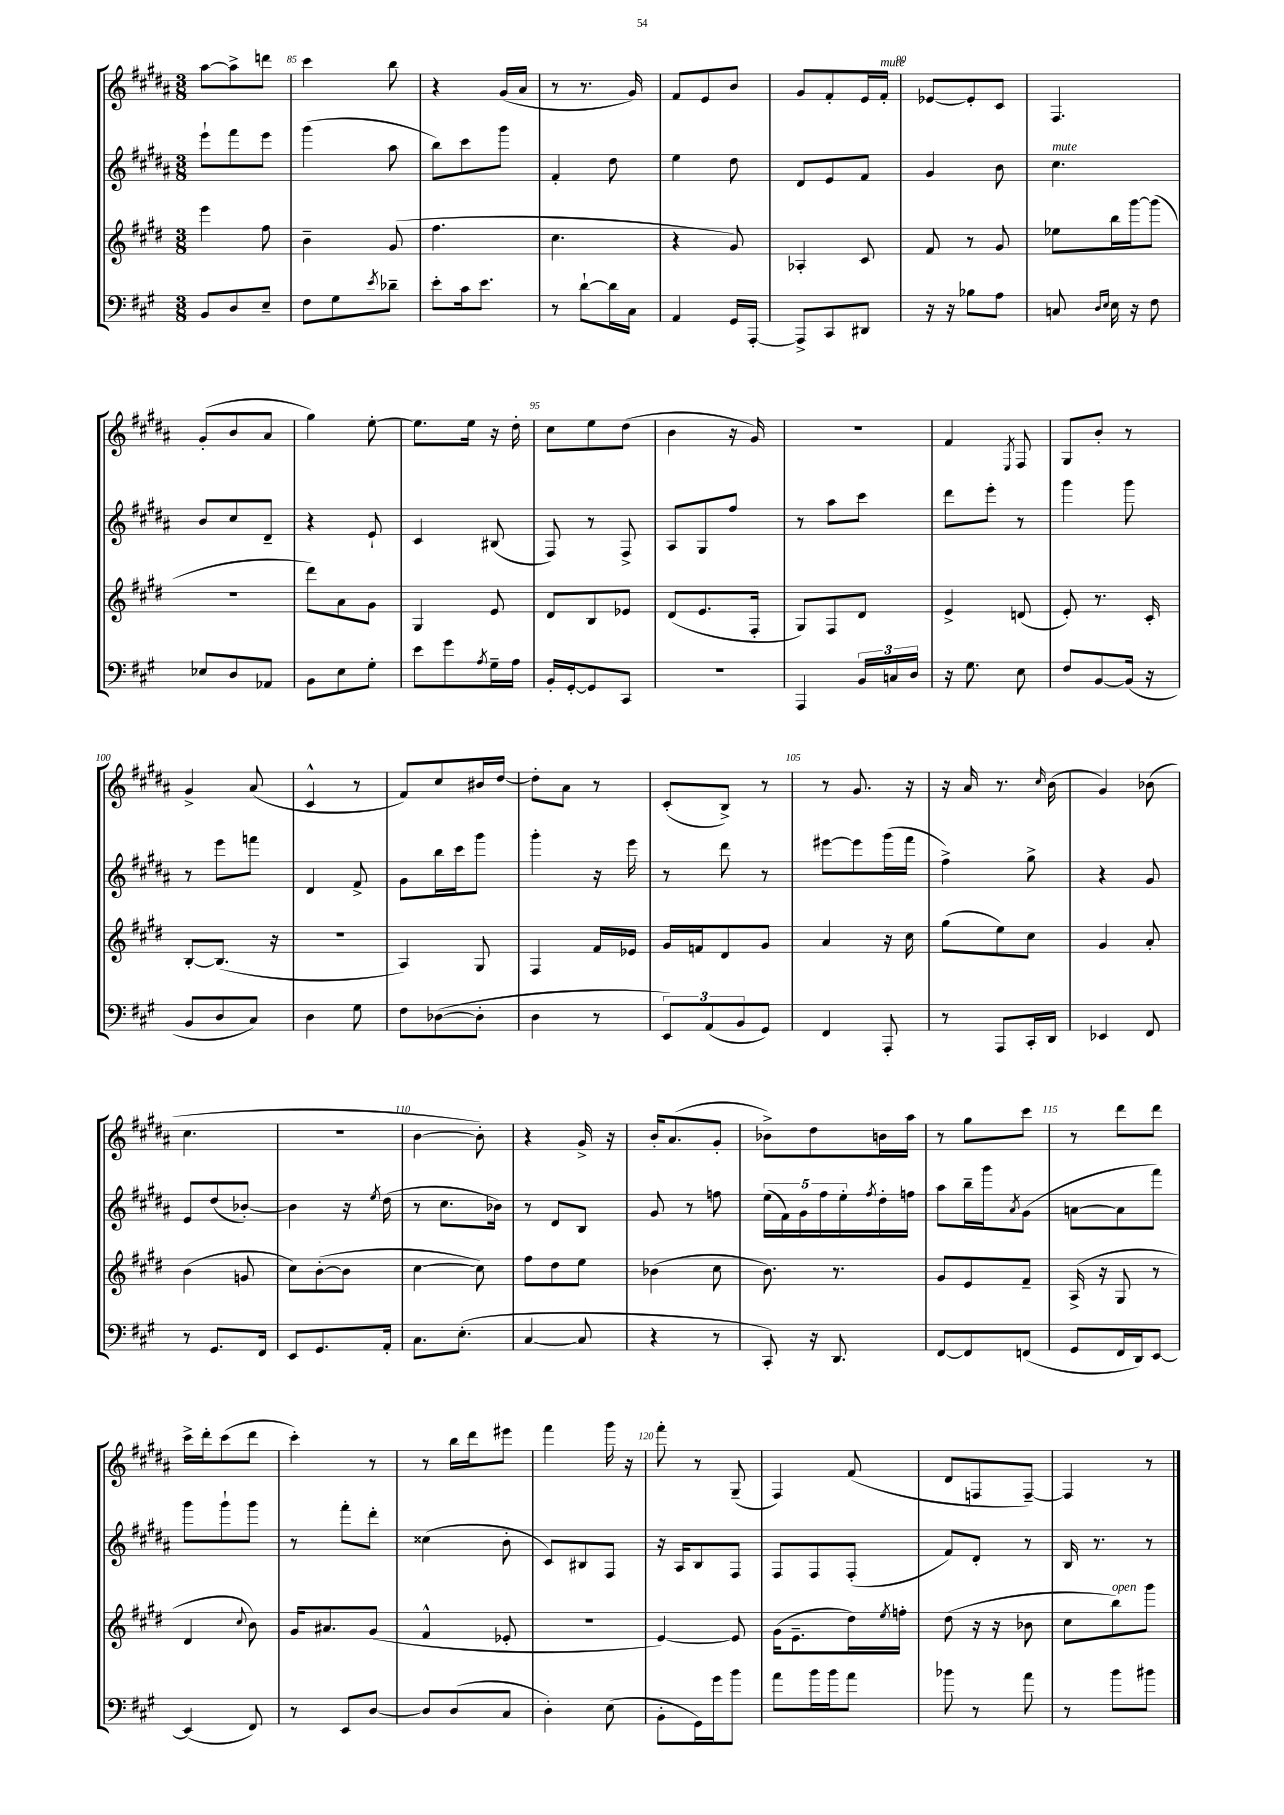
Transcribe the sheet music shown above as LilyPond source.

<<
\new StaffGroup <<
\new Staff = "s0" {
    \clef treble \key b \major \numericTimeSignature \time 3/8
    ais''8~ ais''8-> d'''8 |
    cis'''4 b''8 |
    r4 gis'16( ais'16 |
    r8 r8. gis'16) |
    fis'8 e'8 b'8 |
    gis'8 fis'8-. e'16 fis'16-.^\markup { \italic "mute" } |
    ees'8~ ees'8-. cis'8 |
    fis4. |
    gis'8-.( b'8 ais'8 |
    gis''4) e''8~-. |
    e''8. e''16 r16 dis''16-. |
    cis''8 e''8 dis''8( |
    b'4 r16 gis'16) |
    R4. |
    fis'4 \acciaccatura { e8 } fis8 |
    gis8 b'8-. r8 |
    gis'4-> ais'8( |
    cis'4-^ r8 |
    fis'8) cis''8 bis'16 dis''16~ |
    dis''8-. ais'8 r8 |
    cis'8-.( b8->) r8 |
    r8 gis'8. r16 |
    r16 ais'16 r8. \grace { cis''16 } b'16( |
    gis'4) bes'8( |
    cis''4. |
    R4. |
    b'4~ b'8-.) |
    r4 gis'16-> r16 |
    b'16-. ais'8.( gis'8-. |
    bes'8->) dis''8 b'16 ais''16 |
    r8 gis''8 cis'''8 |
    r8 dis'''8 dis'''8 |
    cis'''16-> dis'''16-. cis'''8( dis'''8 |
    cis'''4-.) r8 |
    r8 b''16 dis'''16 eis'''8 |
    fis'''4 gis'''16 r16 |
    fis'''8-. r8 gis8--( |
    fis4) fis'8( |
    dis'8 f8 f8~--) |
    f4 r8 \bar "|." |
}
\new Staff = "s1" {
    \clef treble \key b \major \numericTimeSignature \time 3/8
    e'''8-! fis'''8 e'''8 |
    gis'''4( ais''8 |
    b''8) cis'''8 gis'''8 |
    fis'4-. dis''8 |
    e''4 dis''8 |
    dis'8 e'8 fis'8 |
    gis'4 b'8 |
    cis''4.^\markup { \italic "mute" } |
    b'8 cis''8 dis'8-- |
    r4 e'8-! |
    cis'4 bis8( |
    fis8) r8 fis8-> |
    ais8 gis8 fis''8 |
    r8 ais''8 cis'''8 |
    dis'''8 e'''8-. r8 |
    gis'''4 gis'''8 |
    r8 e'''8 f'''8 |
    dis'4 fis'8-> |
    gis'8 b''16 cis'''16 gis'''8 |
    gis'''4-. r16 e'''16 |
    r8 dis'''8 r8 |
    eis'''8~ eis'''8 gis'''16( fis'''16 |
    fis''4->) gis''8-> |
    r4 gis'8 |
    e'8 dis''8( bes'8~-.) |
    bes'4 r16 \acciaccatura { e''8 } dis''16( |
    r8 cis''8. bes'16) |
    r8 dis'8 b8 |
    gis'8 r8 f''8 |
    \tuplet 5/4 { e''16( fis'16) gis'16 fis''16 e''16-. } \acciaccatura { fis''8 } dis''16-. f''16 |
    ais''8 b''16-- gis'''16 \acciaccatura { ais'8 } gis'8( |
    a'8~ a'8 fis'''8) |
    gis'''8 gis'''8-! gis'''8 |
    r8 fis'''8-. dis'''8-. |
    cisis''4( b'8-. |
    cis'8) bis8 fis8 |
    r16 ais16 b8 fis8 |
    fis8 fis8 fis8-.( |
    fis'8) dis'8-. r8 |
    b16 r8. r8 \bar "|." |
}
\new Staff = "s2" {
    \clef treble \key e \major \numericTimeSignature \time 3/8
    e'''4 fis''8 |
    b'4-- gis'8( |
    fis''4. |
    cis''4. |
    r4 gis'8) |
    aes4-. cis'8 |
    fis'8 r8 gis'8 |
    ees''8 b''16 gis'''16~ gis'''8( |
    R4. |
    dis'''8) a'8 gis'8 |
    gis4 e'8 |
    dis'8 b8 ees'8 |
    dis'8( e'8. fis16-. |
    gis8) fis8 dis'8 |
    e'4-> d'8( |
    e'8-.) r8. cis'16-. |
    b8~-. b8.( r16 |
    R4. |
    a4) gis8 |
    fis4 fis'16 ees'16 |
    gis'16 f'16 dis'8 gis'8 |
    a'4 r16 cis''16 |
    gis''8( e''8) cis''8 |
    gis'4 a'8-. |
    b'4( g'8 |
    cis''8) b'8~-.( b'8 |
    cis''4~ cis''8) |
    fis''8 dis''8 e''8 |
    bes'4( cis''8 |
    b'8.) r8. |
    gis'8 e'8 fis'8-- |
    a16->( r16 gis8 r8 |
    dis'4 \appoggiatura { cis''8 } b'8) |
    gis'16 ais'8. gis'8( |
    fis'4-^ ees'8-. |
    R4. |
    e'4~) e'8 |
    gis'16( e'8.-- dis''16) \acciaccatura { e''8 } f''16-. |
    dis''8( r16 r16 bes'8 |
    cis''8 b''8^\markup { \italic "open" }) gis'''8 \bar "|." |
}
\new Staff = "s3" {
    \clef bass \key a \major \numericTimeSignature \time 3/8
    b,8 d8 e8-- |
    fis8 gis8 \acciaccatura { e'8 } des'8-- |
    e'8-. cis'16 e'8. |
    r8 d'8~-! d'16 cis16 |
    a,4 gis,16 a,,16~-. |
    a,,8-> cis,8 dis,8 |
    r16 r16 bes8 a8 |
    c8 \grace { d16 e16 } e16 r16 fis8 |
    ees8 d8 aes,8 |
    b,8 e8 gis8-. |
    e'8 gis'8 \acciaccatura { a8 } gis16-- a16 |
    b,16-. gis,16~-. gis,8 cis,8 |
    R4. |
    a,,4 \tuplet 3/2 { b,16 c16 d16 } |
    r16 gis8. e8 |
    fis8 b,8~ b,16( r16 |
    b,8 d8 cis8) |
    d4 gis8 |
    fis8 des8~( des8-. |
    d4 r8 |
    \tuplet 3/2 { e,8) a,8( b,8 } gis,8) |
    fis,4 a,,8-. |
    r8 a,,8 cis,16-. d,16 |
    ees,4 fis,8 |
    r8 gis,8. fis,16 |
    e,8 gis,8. a,16-. |
    cis8. e8.-.( |
    cis4~ cis8 |
    r4 r8 |
    cis,8-.) r16 d,8. |
    fis,8~ fis,8 f,8( |
    gis,8 fis,16 d,16) e,8~ |
    e,4( fis,8) |
    r8 e,8 d8~ |
    d8 d8( cis8 |
    d4-.) e8( |
    b,8-. gis,16) gis'16 b'8 |
    a'8 b'16 b'16 a'8 |
    bes'8 r8 a'8 |
    r8 b'8 bis'8 \bar "|." |
}
>>
>>
\layout { \context { \Score currentBarNumber = #84 \override BarNumber.break-visibility = ##(#f #t #t) barNumberVisibility = #(every-nth-bar-number-visible 5) } }
